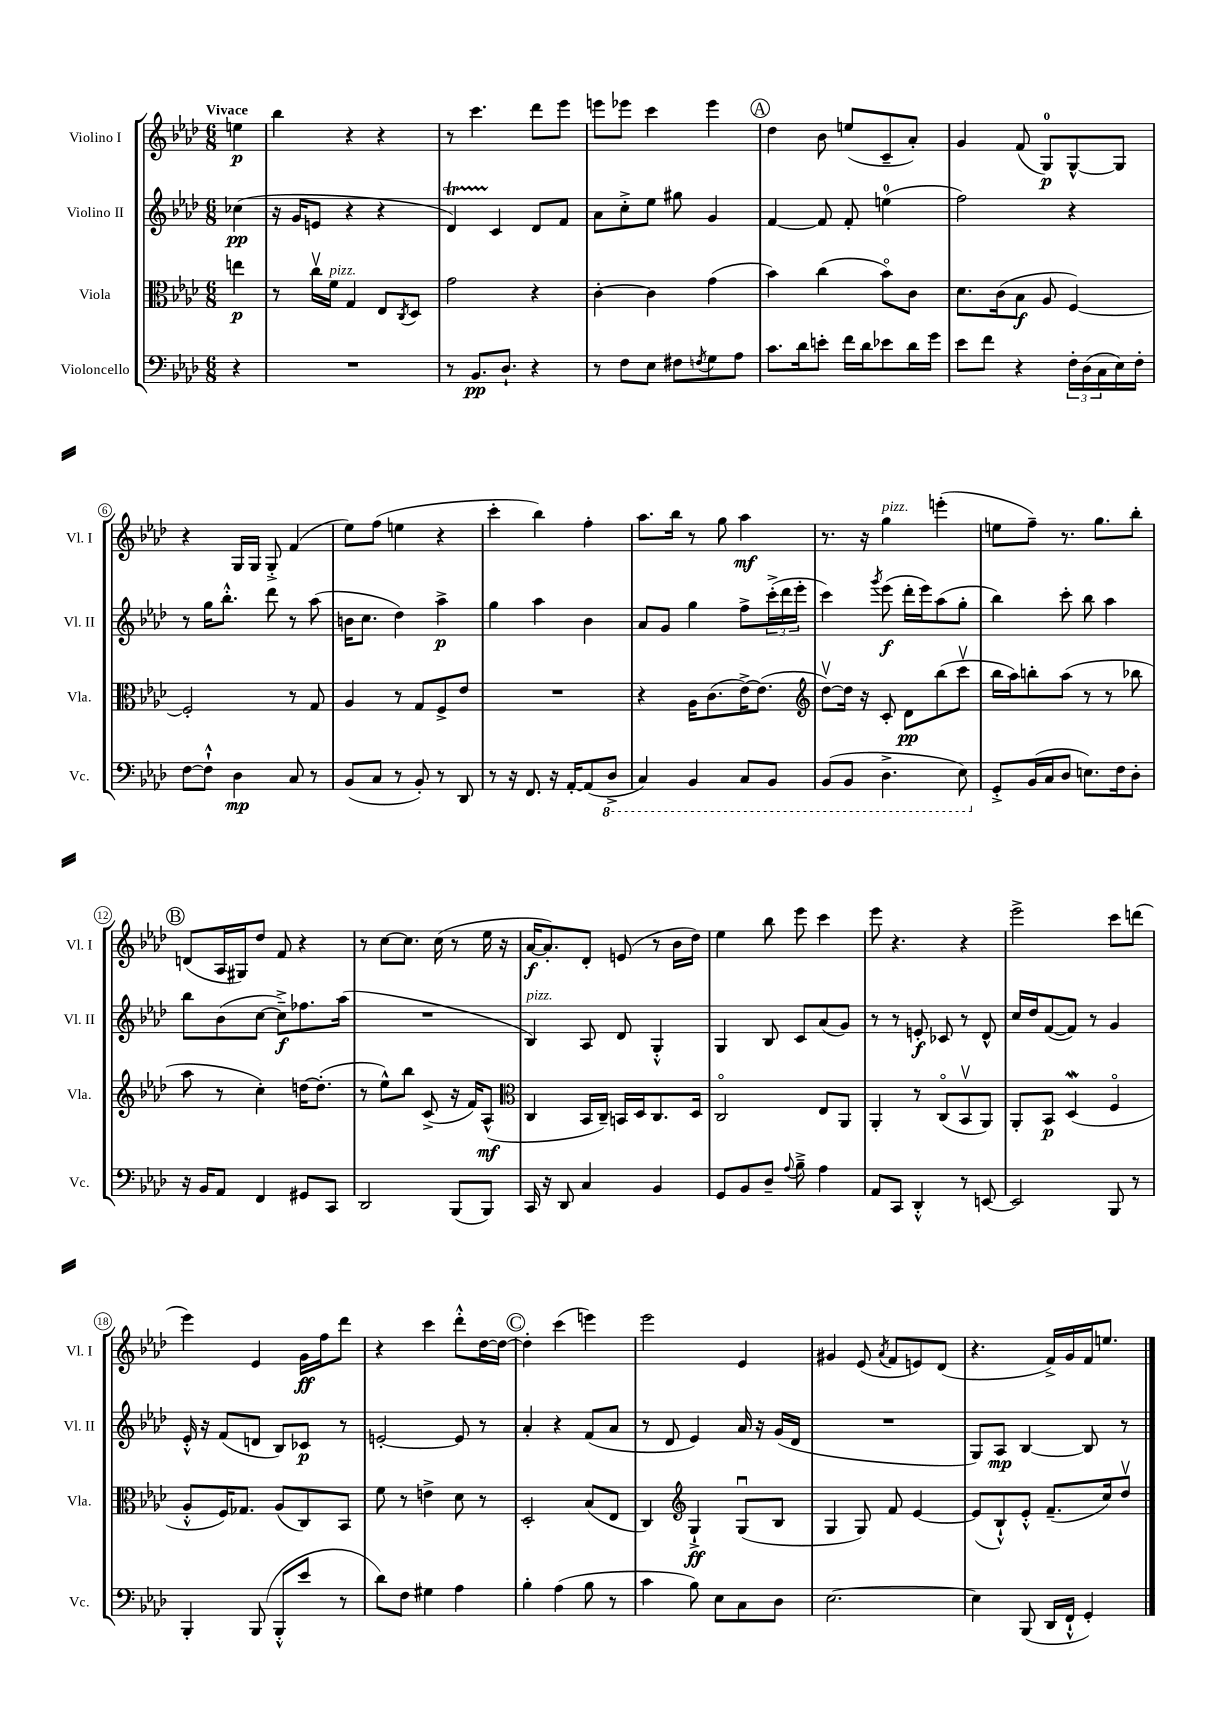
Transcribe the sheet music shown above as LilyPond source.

<<
\new StaffGroup <<
\new Staff = "s0" \with { instrumentName = "Violino I" shortInstrumentName = "Vl. I" } {
    \clef treble \key aes \major \numericTimeSignature \time 6/8 \partial 4 \tempo "Vivace"
    e''4\p |
    bes''4 r4 r4 |
    r8 c'''4. des'''8 ees'''8 |
    e'''8 ees'''8 c'''4 ees'''4 |
    \mark \markup { \circle "A" } des''4 bes'8 e''8( c'8-- aes'8-.) |
    g'4 f'8( g8-0\p) g8~-^ g8 |
    r4 g16 g16 g8-.-> f'4( |
    ees''8) f''8( e''4 r4 |
    c'''4-. bes''4) f''4-. |
    aes''8. bes''16 r8 g''8 aes''4\mf |
    r8. r16 g''4^\markup { \italic "pizz." } e'''4-.( |
    e''8 f''8--) r8. g''8. bes''8-. |
    \mark \markup { \circle "B" } d'8( aes16 gis16) des''8 f'8 r4 |
    r8 c''8~ c''8. c''16( r8 ees''16 r16 |
    aes'16~\f aes'8.-.) des'8-. e'8( r8 bes'16 des''16) |
    ees''4 bes''8 ees'''8 c'''4 |
    ees'''8 r4. r4 |
    ees'''2-> c'''8 d'''8( |
    ees'''4) ees'4 g'16\ff f''16 des'''8 |
    r4 c'''4 des'''8-.-^ des''16~ des''16~ |
    \mark \markup { \circle "C" } des''4-. c'''4( e'''4) |
    ees'''2 ees'4 |
    gis'4 ees'8( \acciaccatura { aes'8 } f'8 e'8) des'8( |
    r4. f'16->) g'16 f'16 e''8. \bar "|." |
}
\new Staff = "s1" \with { instrumentName = "Violino II" shortInstrumentName = "Vl. II" } {
    \clef treble \key aes \major \numericTimeSignature \time 6/8 \partial 4
    ces''4\pp( |
    r16 g'16 e'8 r4 r4 |
    des'4\startTrillSpan) c'4\stopTrillSpan des'8 f'8 |
    aes'8 c''8-.-> ees''8 gis''8 g'4 |
    \mark \markup { \circle "A" } f'4~ f'8 f'8-. e''4-0( |
    f''2) r4 |
    r8 g''16 bes''8.-.-^ des'''8 r8 aes''8( |
    b'16 c''8. des''4) aes''4->\p |
    g''4 aes''4 bes'4 |
    aes'8 g'8 g''4 f''8-> \tuplet 3/2 { c'''16-.->( des'''16 ees'''16-. } |
    c'''4) \acciaccatura { g'''8 } ees'''8\f( des'''16-. ees'''16) aes''8( g''8-. |
    bes''4) c'''8-. bes''8 aes''4 |
    \mark \markup { \circle "B" } bes''8 bes'8( c''8~ c''8--->\f) fes''8. aes''16( |
    R2. |
    bes4^\markup { \italic "pizz." }) aes8 des'8 g4-.-^ |
    g4 bes8 c'8 aes'8( g'8) |
    r8 r8 e'8-.\f ces'8 r8 des'8-^ |
    c''16 des''16 f'8~( f'8) r8 g'4 |
    ees'16-.-^ r16 f'8( d'8 bes8) ces'8\p r8 |
    e'2~-. e'8 r8 |
    \mark \markup { \circle "C" } aes'4-. r4 f'8( aes'8 |
    r8 des'8 ees'4) aes'16 r16 g'16( des'16 |
    R2. |
    g8) aes8\mp bes4~ bes8 r8 \bar "|." |
}
\new Staff = "s2" \with { instrumentName = "Viola" shortInstrumentName = "Vla." } {
    \clef alto \key aes \major \numericTimeSignature \time 6/8 \partial 4
    e''4\p |
    r8 c''16\upbow f'16^\markup { \italic "pizz." } g4 ees8 \acciaccatura { c8 } des8 |
    g'2 r4 |
    c'4~-. c'4 g'4( |
    \mark \markup { \circle "A" } bes'4) c''4( bes'8\flageolet) c'8 |
    des'8. c'16( bes8\f aes8 f4~) |
    f2-. r8 g8 |
    aes4 r8 g8 f8-> ees'8 |
    R2. |
    r4 aes16 c'8.( ees'16~->) ees'8.( |
    \clef treble des''8~\upbow) des''16 r16 c'8-. des'8\pp bes''8( c'''8\upbow |
    bes''16 aes''16) b''8-. aes''8( r8 r8 bes''8 |
    \mark \markup { \circle "B" } aes''8 r8 c''4-.) d''16~ d''8.-.( |
    r8 ees''8-^) bes''8 c'8->( r16 f'16) aes8-^\mf( |
    \clef alto c4 bes,16 c16--) b,16 des16 c8. des16 |
    c2\flageolet ees8 aes,8 |
    aes,4-. r8 c8\flageolet( bes,8\upbow aes,8) |
    aes,8-. bes,8\p des4\mordent( f4\flageolet |
    aes8-.-^ f16) ges8. aes8( c8) bes,8 |
    f'8 r8 e'4-> des'8 r8 |
    \mark \markup { \circle "C" } des2-. bes8( ees8 |
    c4) \clef treble g4-!->\ff g8\downbow( bes8 |
    g4 g8) f'8 ees'4~ |
    ees'8( bes8-!-^) ees'8-.-^ f'8.--( c''16) des''8\upbow \bar "|." |
}
\new Staff = "s3" \with { instrumentName = "Violoncello" shortInstrumentName = "Vc." } {
    \clef bass \key aes \major \numericTimeSignature \time 6/8 \partial 4
    r4 |
    R2. |
    r8 bes,8.\pp des8.-! r4 |
    r8 f8 ees8 fis8 \acciaccatura { f8 } g8 aes8 |
    \mark \markup { \circle "A" } c'8. des'16 e'8-. f'16 des'16 ees'8 des'16 g'16 |
    ees'8 f'8 r4 \tuplet 3/2 { f16-. des16( c16 } ees16) f16-. |
    f8~ f8-!-^ des4\mp c8 r8 |
    bes,8( c8 r8 bes,8-.) r8 des,8 |
    r8 r16 f,8. r16 aes,16~-. aes,8( \ottava #-1 des,8-> |
    c,4) bes,,4 c,8 bes,,8 |
    bes,,8( bes,,8 des,4.-> ees,8) \ottava #0 |
    g,8-.-> bes,16( c16 des8 e8.) f16 des8-. |
    \mark \markup { \circle "B" } r16 bes,16 aes,8 f,4 gis,8 c,8 |
    des,2 bes,,8( bes,,8) |
    c,16 r16 des,8 c4 bes,4 |
    g,8 bes,8 des8-- \appoggiatura { aes8 } bes8---> aes4 |
    aes,8 c,8 des,4-.-^ r8 e,8~ |
    e,2 bes,,8 r8 |
    bes,,4-. bes,,8( bes,,8-.-^ ees'8 r8 |
    des'8) f8 gis4 aes4 |
    \mark \markup { \circle "C" } bes4-. aes4( bes8 r8 |
    c'4 bes8) ees8 c8 des8 |
    ees2.~ |
    ees4 bes,,8( des,16 f,16-!-^ g,4-.) \bar "|." |
}
>>
>>
\layout { \context { \Score \override BarNumber.stencil = #(make-stencil-circler 0.1 0.3 ly:text-interface::print) } }
